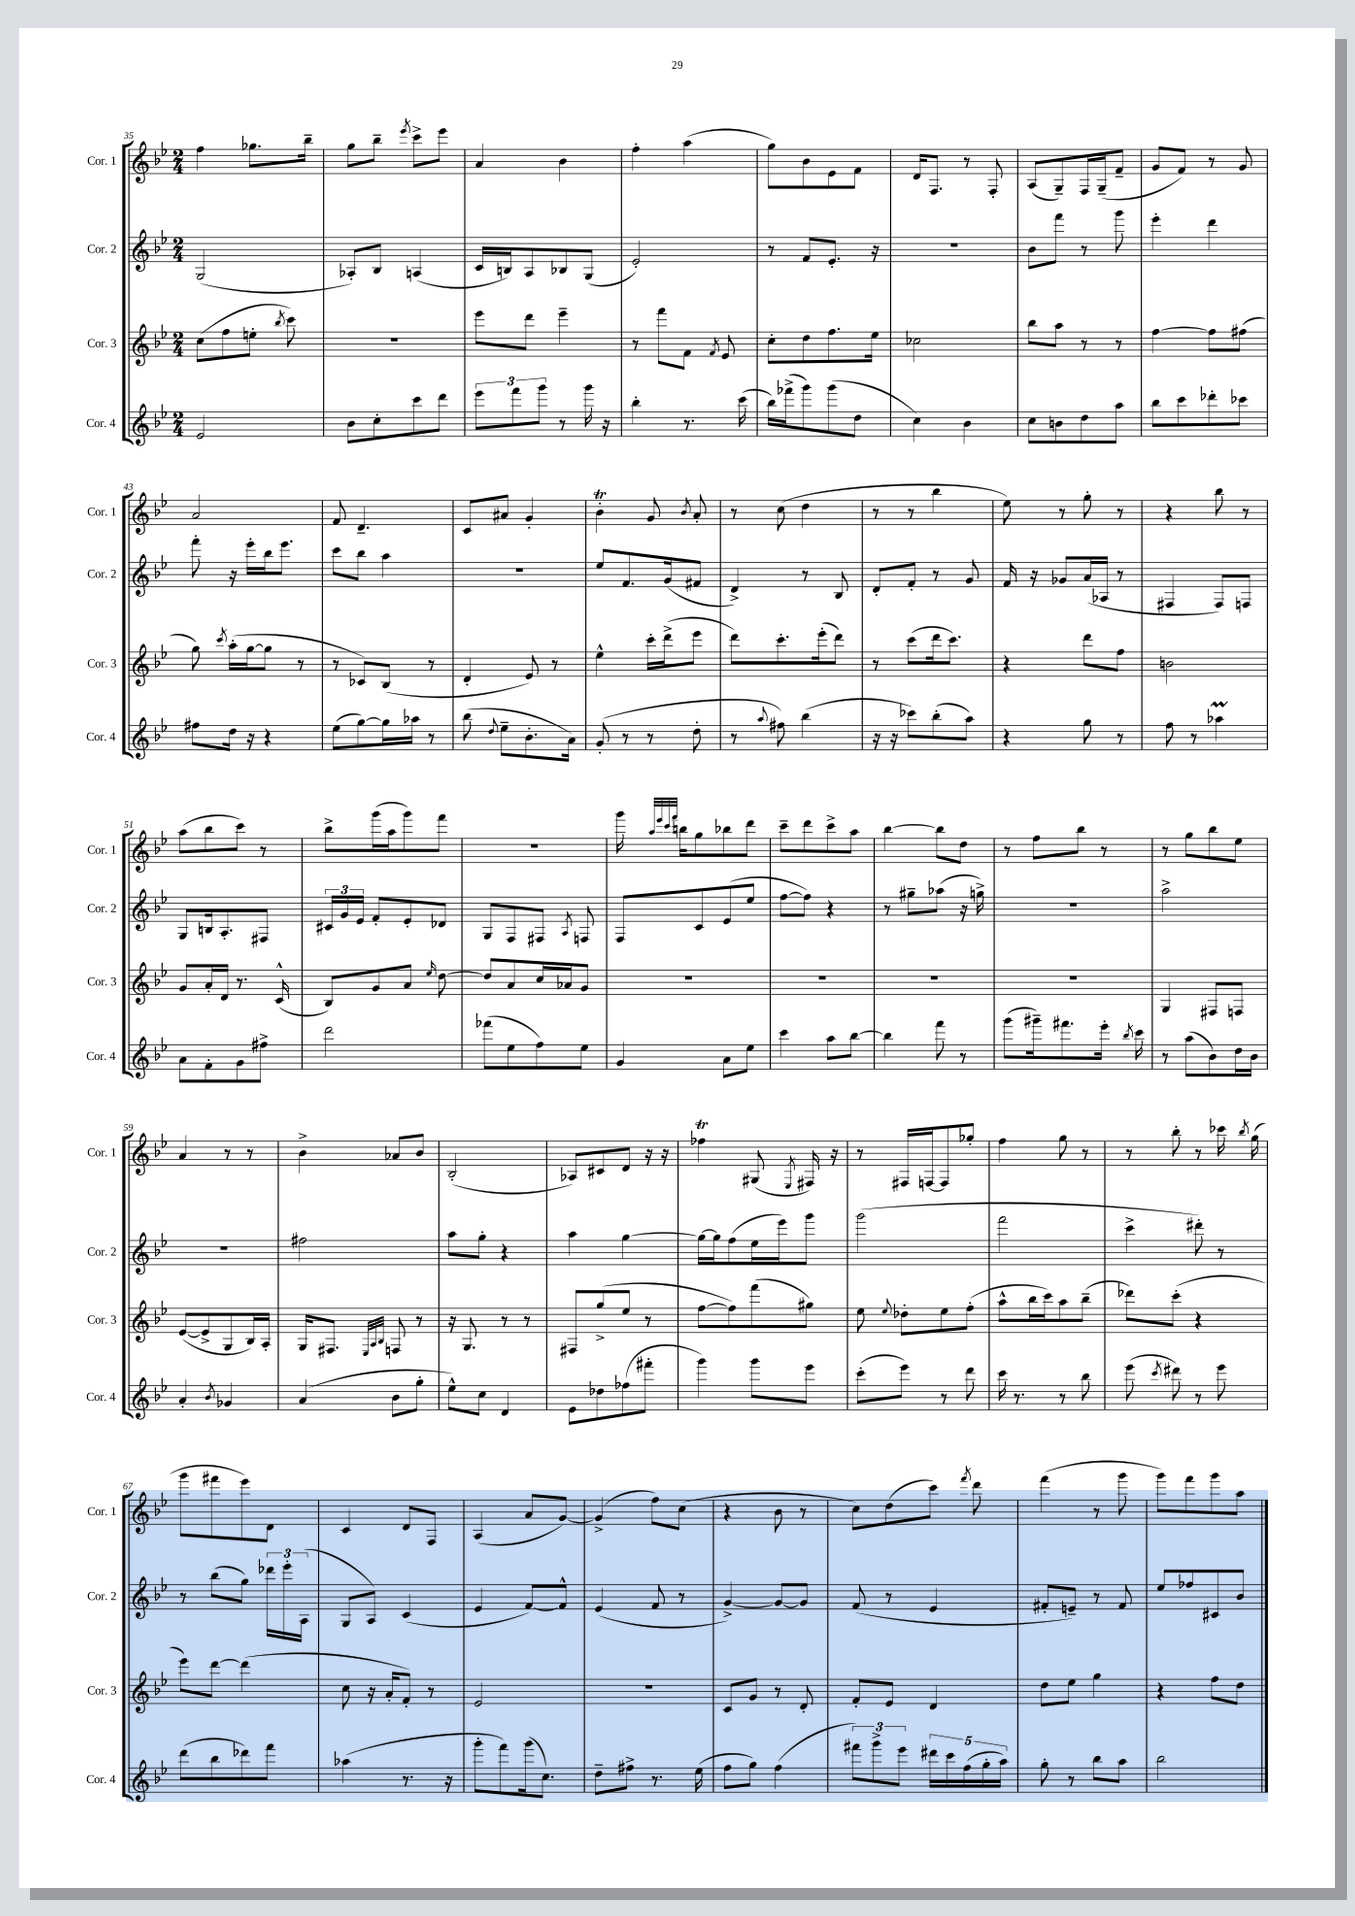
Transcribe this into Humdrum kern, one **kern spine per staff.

**kern	**kern	**kern	**kern
*staff4	*staff3	*staff2	*staff1
*clefG2	*clefG2	*clefG2	*clefG2
*k[b-e-]	*k[b-e-]	*k[b-e-]	*k[b-e-]
*M2/4	*M2/4	*M2/4	*M2/4
2e-/	(8cc\L	(2G/	4ff\
.	8ff\	.	.
.	8ee'\J	.	8.gg-\L
.	8qbb-/	.	.
.	8ccc\)	.	.
.	.	.	16bb-~\Jk
=	=	=	=
8b-\L	2r	8A-'/L)	8gg\L
8cc'\	.	8B-/J	8bb-~\J
.	.	.	8qeee-/
8ccc\	.	(4A/	8ccc^\L
8ddd\J	.	.	8eee-\J
=	=	=	=
12eee-\L	8eee-\L	16c/LL	4a/
.	.	16B/J)	.
12fff\	.	.	.
.	8ddd\J	8A/	.
12ggg\J	.	.	.
8r	4eee-~\	8B-/	4b-\
16ggg\	.	(8G/J	.
16r	.	.	.
=	=	=	=
4bb-'\	8r	2e-'/)	4ff'\
.	8fff\L	.	.
8.r	8f\J	.	(4aa\
.	8qf/	.	.
.	8e-/	.	.
(16ccc\	.	.	.
=	=	=	=
16bb-\LL)	8cc'\L	8r	8gg\L)
(16fff-^\J	.	.	.
8ggg\)	8dd\	8f/L	8b-\
(8ggg\	8.ff\	8.e-'/J	8e-\
8dd\J	.	.	8f\J
.	16ee-\Jk	16r	.
=	=	=	=
4cc\)	2cc-\	2r	16d/LK
.	.	.	8.F/J
4b-\	.	.	8r
.	.	.	8F'/
=	=	=	=
8cc\L	8bb-\L	8b-\L	(8A/L
8b\	8aa\J	8fff\J	8G~/)
8dd\	8r	8r	16F/L
.	.	.	(16G~/J
8aa\J	8r	8ggg\	8f~/J
=	=	=	=
8bb-\L	[4ff\	4eee-'\	8g/L
8ccc\	.	.	8f/J)
8ddd-'\	8ff\]L	4ddd\	8r
8ccc-\J	(8ff#\J	.	8g/
=	=	=	=
8ff#\L	8gg\)	8fff'\	2a/
.	8qccc/	.	.
16dd\Jk	(16aa'\LL	16r	.
16r	[16gg\J	16eee-'\LL	.
4r	8gg\]J	16bb-\J	.
.	.	8.eee-\J	.
.	8r	.	.
=	=	=	=
(8ee-\L	8r	8ccc\L	8f/
[8gg\)	8c-/L)	8bb-\J	4.d~/
16gg\]L	(8B-/J	4aa\	.
16aa-\JJ	.	.	.
8r	8r	.	.
=	=	=	=
(8bb-\	4d'/	2r	8c/L
8qqdd/	.	.	.
8ee-~\L	.	.	8a#/J
8.b-'\	8e-/)	.	4g'/
.	8r	.	.
16a\Jk)	.	.	.
=	=	=	=
(8g'/	4ee-^^\	8ee-/L	4b-'\
8r	.	8.f/	.
8r	16ccc'\LL	.	8g/
.	(16ddd^\J	(16g/k	.
.	.	.	8qb-/
8dd'\	8eee-\J	8f#/J	8a'/
=	=	=	=
8r	8ddd\L)	4d^/)	8r
8qqaa/	.	.	.
8ff#\)	8.ccc'\	.	(8cc\
(4bb-\	.	8r	4dd\
.	(16eee-'\k	.	.
.	8ddd\J)	8B-/	.
=	=	=	=
16r	8r	8d'/L	8r
16r	.	.	.
8ccc-\L)	(8ccc\L	8f'/J	8r
(8bb-'\	16ddd\k	8r	4bb-\
.	8.ccc\J)	.	.
8aa\J)	.	8g/	.
=	=	=	=
4r	4r	16f/	8ee-\)
.	.	16r	.
.	.	8g-/L	8r
8gg\	8ddd\L	(16a/L	8gg'\
.	.	16A-/JJ	.
8r	8ff\J	8r	8r
=	=	=	=
8ff\	2b\	4F#/	4r
8r	.	.	.
4aa-\	.	8F#/L)	8bb-\
.	.	8F/J	8r
=	=	=	=
8a\L	8g/L	8G/L	(8aa\L
8f'\	16a'/L	16B/k	8bb-\
.	16d/JJ	8.A'/	.
8g\	8.r	.	8ccc\J)
8ff#^\J	.	8F#/J	8r
.	(16c^^/	.	.
=	=	=	=
2ddd\	8B-/L)	24c#/LL	8bb-^\L
.	.	24g/	.
.	.	24e-/JJ	.
.	8g/	8f'/L	(16ggg\L
.	.	.	16aa\J
.	8a/J	8e-'/	8ggg\)
.	16qqee-/	.	.
.	[8dd\	8d-/J	8fff\J
=	=	=	=
(8fff-\L	8dd/]L	8G/L	2r
8ee-\	8a/	8F/	.
8ff\)	16cc/L	8F#/J	.
.	16a-/J	.	.
.	.	8qA/	.
8ee-\J	8g/J	8F/	.
=	=	=	=
4g/	2r	8F/L	16ggg\
.	.	.	32qqaa/LLL
.	.	.	32qqeee-/
.	.	.	32qqccc/
.	.	.	32qqfff/JJJ
.	.	.	16bb\LK
.	.	8c/	8gg\
8a\L	.	(8e-/	8bb-\
8ee-\J	.	8ee-/J	8ddd\J
=	=	=	=
4ccc\	2r	[8ff\L	8ccc~\L
.	.	8ff\]J)	8ddd\
8aa\L	.	4r	8ccc^\
[8bb-\J	.	.	8aa\J
=	=	=	=
4bb-\]	2r	8r	[4bb-\
.	.	8gg#~\L	.
8fff\	.	(8aa-\J	8bb-\]L
8r	.	16r	8dd\J
.	.	16gg^\)	.
=	=	=	=
(8ggg\L	2r	2r	8r
16ggg#~\k)	.	.	8ff\L
8.fff#\	.	.	.
.	.	.	8bb-\J
16eee-'\Jk	.	.	8r
8qbb-/	.	.	.
16ccc\	.	.	.
=	=	=	=
8r	4G/	2aa^\	8r
(8aa\L	.	.	8gg\L
8b-\)	8F#/L	.	8bb-\
16dd\L	8F/J	.	8ee-\J
16b-\JJ	.	.	.
=	=	=	=
4a'/	([8e-/L	2r	4a/
.	8e-^/]	.	.
8qb-/	.	.	.
4g-/	8G/	.	8r
.	16B-/L)	.	8r
.	16A'/JJ	.	.
=	=	=	=
(4a/	16G/LK	2ff#\	4b-^\
.	8.F#/J	.	.
.	32qqE-/LLL	.	.
.	32qqA/	.	.
.	32qqB-/JJJ	.	.
8b-\L	8F/	.	8a-/L
8gg'\J	8r	.	8b-/J
=	=	=	=
8ee-^^\L)	16r	8aa\L	(2B-'/
.	8.G/	.	.
8cc\J	.	8gg'\J	.
4d/	8r	4r	.
.	8r	.	.
=	=	=	=
8e-\L	8F#/L	4aa\	8A-/L)
8dd-\	(8gg^/	.	8c#/
(8ff-\	8ee-/J	[4gg\	8d/J
8fff#'\J	8r	.	16r
.	.	.	16r
=	=	=	=
4ggg\)	[8ff\L	16gg\_LL	4ff-\
.	.	16gg\]J	.
.	8ff\])	(8ff\	.
8ggg\L	(8fff\	16ee-\L	(8G#/
.	.	16eee-\J)	.
.	.	.	8qE-/
8eee-\J	8gg#\J)	8ggg\J	16F#/)
.	.	.	16r
=	=	=	=
(8ccc'\L	8ee-\	(2ggg\	8r
.	8qqee-/	.	.
8eee-\J)	8dd-'\L	.	16F#/LL
.	.	.	[16F/J
8r	8ee-\	.	8F/]
8ddd\	(8ff'\J	.	8gg-'/J
=	=	=	=
16ccc\	8aa^^\L	2fff\	4ff\
8.r	.	.	.
.	16bb-\L	.	.
.	16ccc\J)	.	.
8r	8aa\	.	8gg\
8bb-\	(8bb-~\J	.	8r
=	=	=	=
(8eee-\	8ddd-\L)	4ccc^\	8r
8qccc/	.	.	.
8ddd#\)	(8ccc'\J	.	8bb-'\
8r	4r	8ddd#'\)	8r
8eee-\	.	8r	16ccc-\
.	.	.	8qbb-/
.	.	.	(16gg\
=	=	=	=
(8ddd\L	8eee-\L)	8r	8ggg\L
8bb-\	[8ddd\J	(8bb-\L	8fff#\
8ddd-\)	(4ddd\]	8gg\J)	8eee-\)
8fff\J	.	24ddd-\LL	8d\J
.	.	24eee-'\	.
.	.	(24A\JJ	.
=	=	=	=
(4aa-\	8cc\	8G/L	4c/
.	16r	8A/J)	.
.	16a'/LK	.	.
8.r	8f'/J)	(4c/	8d/L
.	8r	.	8F/J
16r	.	.	.
=	=	=	=
8ggg'\L	2e-/	4e-/	(4A/
8fff\)	.	.	.
(16ggg\k	.	[8f/L)	8a/L
8.cc\J)	.	.	.
.	.	8f^^/]J	[8g/J)
=	=	=	=
8dd~\L	2r	(4e-/	(4g^/]
8ff#^\J	.	.	.
8.r	.	8f/	8ff\L)
.	.	8r	(8cc\J
(16ee-\	.	.	.
=	=	=	=
8ff\L	8c/L	[4g^/)	4r
8gg\J)	8g/J	.	.
(4ff\	8r	8g/_L	8b-\
.	8d'/	8g/]J	8r
=	=	=	=
12fff#\L)	8f'/L	(8f/	8cc\L)
12ggg^\	.	.	.
.	8e-/J	8r	(8dd\
12eee-\J	.	.	.
20ddd#\LL	4d/	4e-/	8ccc\J)
20ccc\	.	.	.
(20ff\	.	.	.
.	.	.	8qfff/
.	.	.	8ddd\
20gg'\	.	.	.
20aa\JJ)	.	.	.
=	=	=	=
8gg'\	8dd\L	8f#'/L	(4fff\
8r	8ee-\J	8e~/J)	.
8bb-\L	4gg\	8r	8r
8aa\J	.	8f#/	8ggg\
=	=	=	=
2bb-\	4r	8ee-/L	8ggg\L)
.	.	8ff-/	8fff\
.	8ff\L	8c#/	8ggg\
.	8dd\J	8b-/J	8aa\J
==	==	==	==
*-	*-	*-	*-
